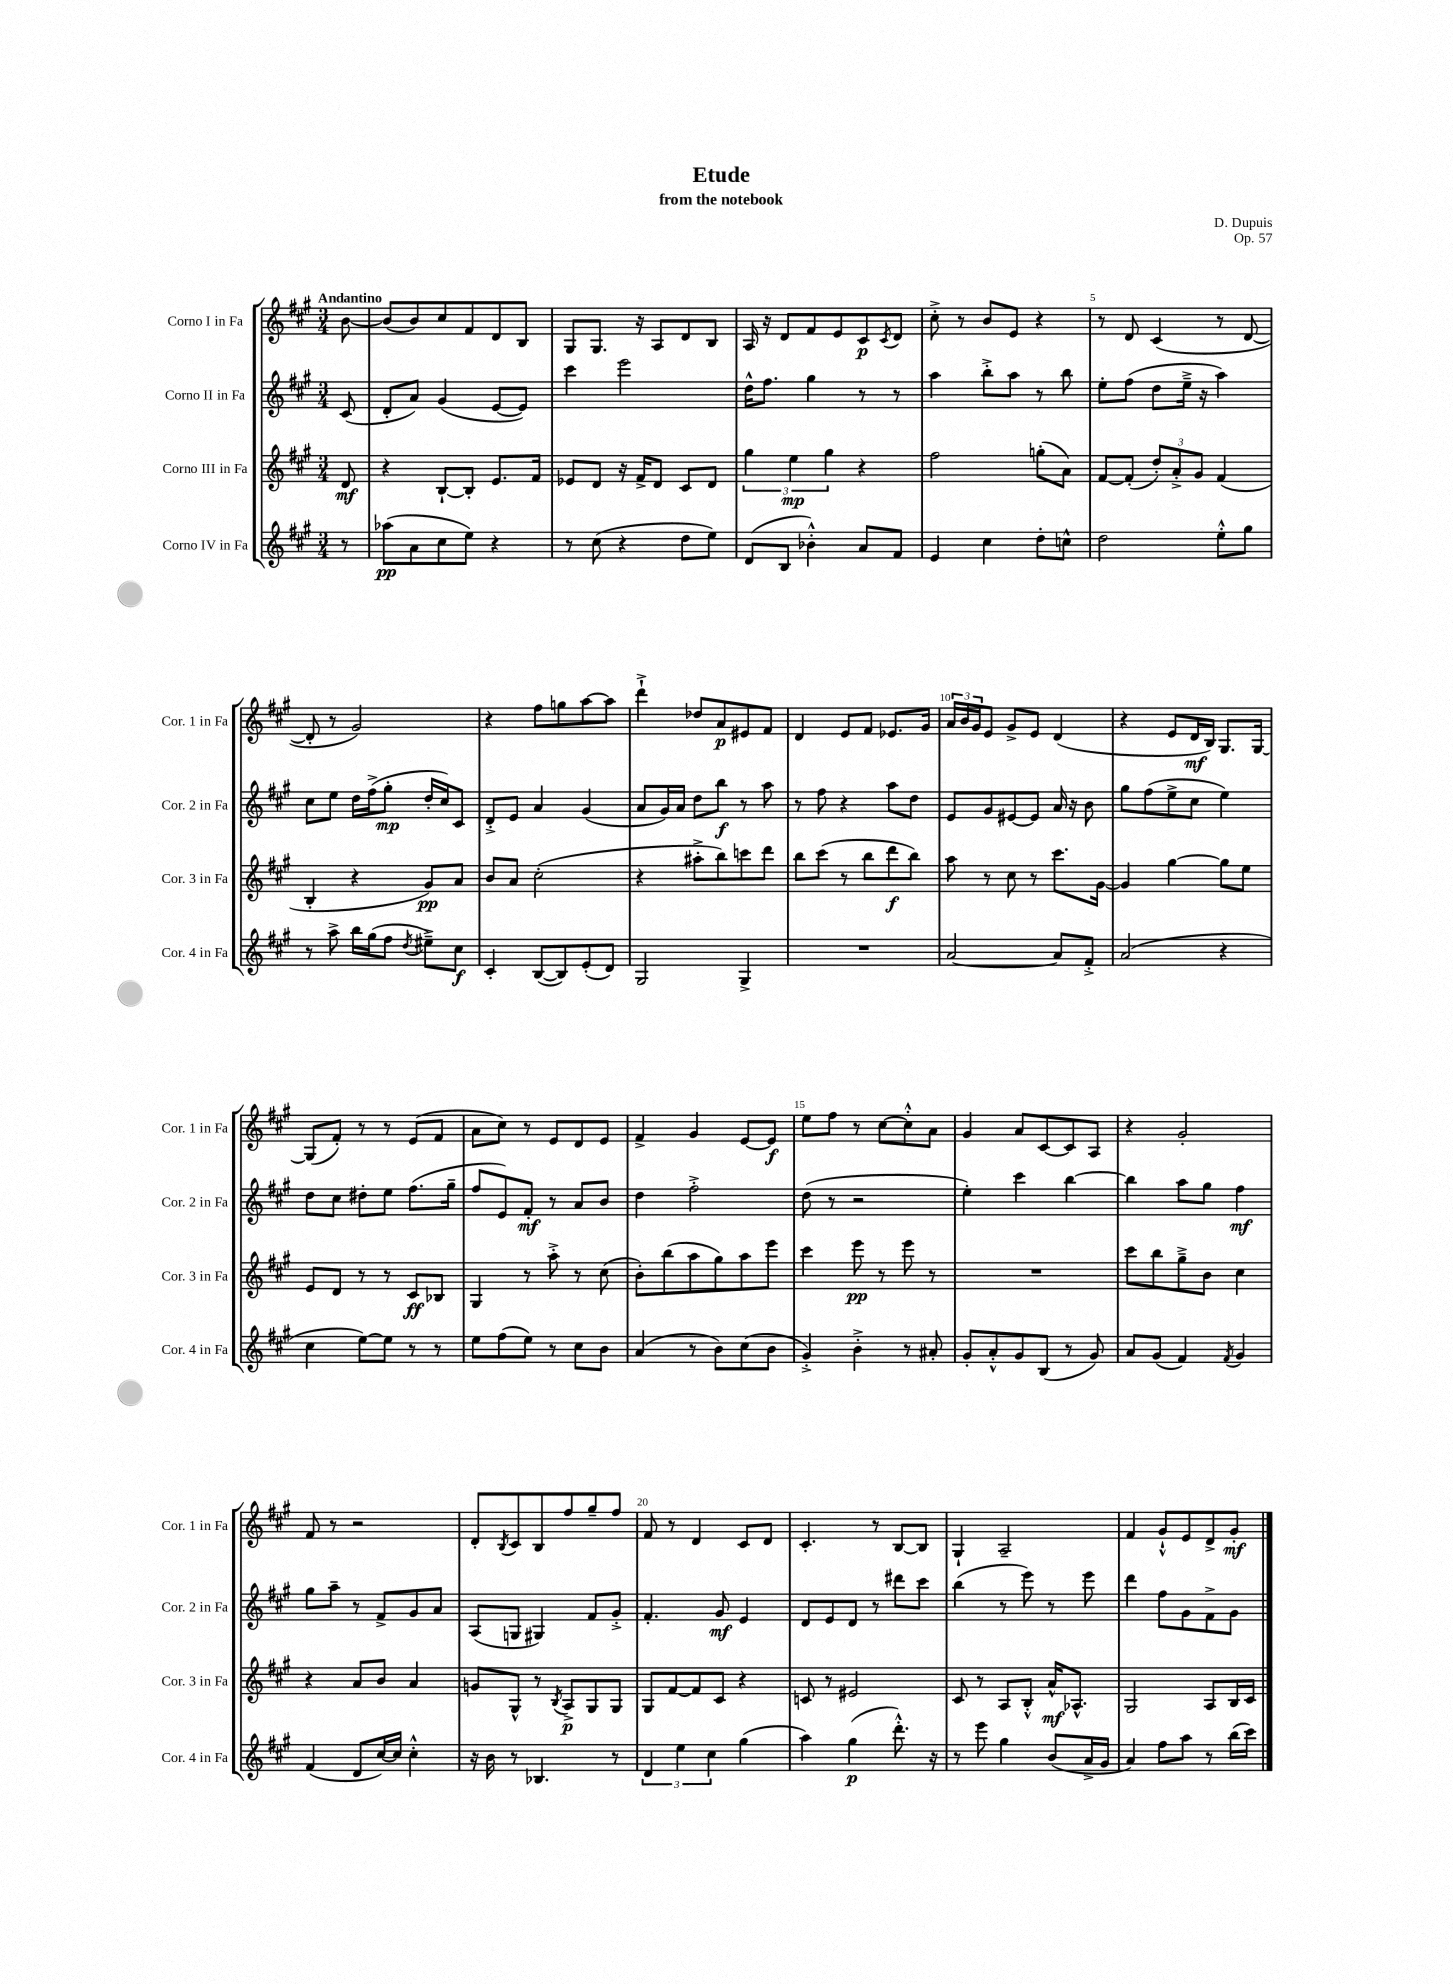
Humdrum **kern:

**kern	**kern	**kern	**kern
*staff4	*staff3	*staff2	*staff1
*clefG2	*clefG2	*clefG2	*clefG2
*k[f#c#g#]	*k[f#c#g#]	*k[f#c#g#]	*k[f#c#g#]
*M3/4	*M3/4	*M3/4	*M3/4
8r	8d	(8c#	[8b
=	=	=	=
(8aa-	4r	8d'	(8b]
8a	.	8a)	8b)
8cc#	[8B`	(4g#	8cc#
8ee)	8B']	.	8f#
4r	8.e	[8e	8d
.	.	8e])	8B
.	16f#	.	.
=	=	=	=
8r	8e-	4ccc#	8G#
(8cc#	8d	.	8.G#
4r	16r	2eee	.
.	16f#^	.	16r
.	8d	.	8A
8dd	8c#	.	8d
8ee)	8d	.	8B
=	=	=	=
(8d	6gg#	16dd^^	16A
.	.	8.ff#	16r
8B	.	.	8d
.	6ee	.	.
4b-'^^)	.	4gg#	8f#
.	6gg#	.	.
.	.	.	8e
8a	4r	8r	8c#
.	.	.	8qc#
8f#	.	8r	8d
=	=	=	=
4e	2ff#	4aa	8cc#'^
.	.	.	8r
4cc#	.	8bb'^	8b
.	.	8aa	8e
8dd'	(8gg'	8r	4r
8cc^^	8a)	8bb	.
=	=	=	=
2dd	[8f#	8ee'	8r
.	(8f#']	(8ff#	8d
.	12dd')	8dd	(4c#
.	12a'^	.	.
.	.	16ee~^	.
.	12g#	.	.
.	.	16r	.
8ee'^^	(4f#	4aa)	8r
8gg#	.	.	[8d
=	=	=	=
8r	4B'	8cc#	8d']
8aa^	.	8ee	8r
16bb	4r	16dd	2g#)
(16gg#	.	(16ff#^	.
8ff#	.	8gg#'	.
8qdd	.	.	.
8ee#~^)	8g#)	16dd'	.
.	.	16cc#)	.
8cc#	8a	8c#	.
=	=	=	=
4c#'	8b	8d'^	4r
.	8a	8e	.
([8B	(2cc#'	4a	8ff#
8B])	.	.	8gg
(8e'	.	(4g#	[8aa
8d)	.	.	8aa]
=	=	=	=
2G#	4r	8a	4ddd`^
.	.	16g#)	.
.	.	16a	.
.	8aa#'^	8dd	8dd-
.	8bb)	8bb	8a
4G#^	8ccc	8r	8e#
.	8ddd	8aa	8f#
=	=	=	=
2.r	8bb	8r	4d
.	(8ccc#	8ff#	.
.	8r	4r	8e
.	8bb	.	8f#
.	8ddd	8aa	8.e-
.	8bb)	8dd	.
.	.	.	16g#
=	=	=	=
[2a	8aa	8e	24a
.	.	.	24b
.	.	.	24g#
.	8r	8g#	8e
.	8cc#	[8e#	8g#^
.	8r	8e#]	8e
8a]	8.ccc#	16a	(4d
.	.	16r	.
8f#'^	.	8b	.
.	[16g#	.	.
=	=	=	=
(2a	4g#]	8gg#	4r
.	.	(8ff#	.
.	[4gg#	8ee^	8e
.	.	8cc#	16d
.	.	.	16B)
4r	8gg#]	4ee)	8.G#
.	8ee	.	.
.	.	.	[16G#
=	=	=	=
4cc#	8e	8dd	(8G#]
.	8d	8cc#	8f#')
[8ee)	8r	8dd#'	8r
8ee]	8r	8ee	8r
8r	8c#	(8.ff#	(8e
8r	8B-	.	8f#
.	.	16gg#~	.
=	=	=	=
8ee	4G#	8ff#	8a
(8ff#	.	8e)	8cc#)
8ee)	8r	8f#'	8r
8r	8aa'^	8r	8e
8cc#	8r	8a	8d
8b	(8cc#	8b	8e
=	=	=	=
(4a	8b')	4dd	4f#^
.	(8bb	.	.
8r	8aa	2ff#'^	4g#
8b)	8gg#)	.	.
(8cc#	8aa	.	[8e
8b	8eee	.	8e]
=	=	=	=
4g#'^)	4ccc#	(8dd	8ee
.	.	8r	8ff#
4b'^	8eee	2r	8r
.	8r	.	[8cc#
8r	8eee	.	8cc#'^^]
8a#'	8r	.	8a
=	=	=	=
8g#'	2.r	4ee')	4g#
8a'^^	.	.	.
8g#	.	4ccc#	8a
(8B	.	.	[8c#
8r	.	[4bb	8c#]
8g#)	.	.	8A
=	=	=	=
8a	8ccc#	4bb]	4r
(8g#	8bb	.	.
4f#)	8gg#~^	8aa	2g#'
.	8b	8gg#	.
8qf#	.	.	.
4g#	4cc#	4ff#	.
=	=	=	=
(4f#	4r	8gg#	8f#
.	.	8aa~	8r
8d	8a	8r	2r
[16cc#)	8b	8f#^	.
16cc#]	.	.	.
4cc#'^^	4a	8g#	.
.	.	8a	.
=	=	=	=
16r	8g	(8A	8d'
16b	.	.	.
.	.	.	8qB
8r	8G#^^	8G	8c#
4.B-	8r	4G#)	8B
.	8qB	.	.
.	8A^	.	8ff#
.	8G#	8f#	8gg#~
8r	8G#	8g#'^	8ff#
=	=	=	=
6d	8G#	4.f#'	8f#
.	[8f#	.	8r
6ee	.	.	.
.	8f#]	.	4d
6cc#	.	.	.
.	8c#	8g#	.
(4gg#	4r	4e	8c#
.	.	.	8d
=	=	=	=
4aa)	8c	8d	4.c#'
.	8r	8e	.
(4gg#	2e#	8d	.
.	.	8r	8r
8.ddd'^^)	.	8ddd#	[8B
.	.	8ccc#	8B]
16r	.	.	.
=	=	=	=
8r	8c#	(4bb	4G#`
8eee	8r	.	.
4gg#	8A	8r	2A~
.	8B'^^	8eee)	.
(8b	16a^^	8r	.
.	8.A-^^	.	.
16a^	.	8eee	.
16g#	.	.	.
=	=	=	=
4a)	2G#	4ddd	4f#
8ff#	.	8ff#	8g#`^^
8aa	.	8g#	8e
8r	8A	8f#^	8d^
(16bb	16B	8g#	8g#'
16ccc#)	16c#	.	.
==	==	==	==
*-	*-	*-	*-
